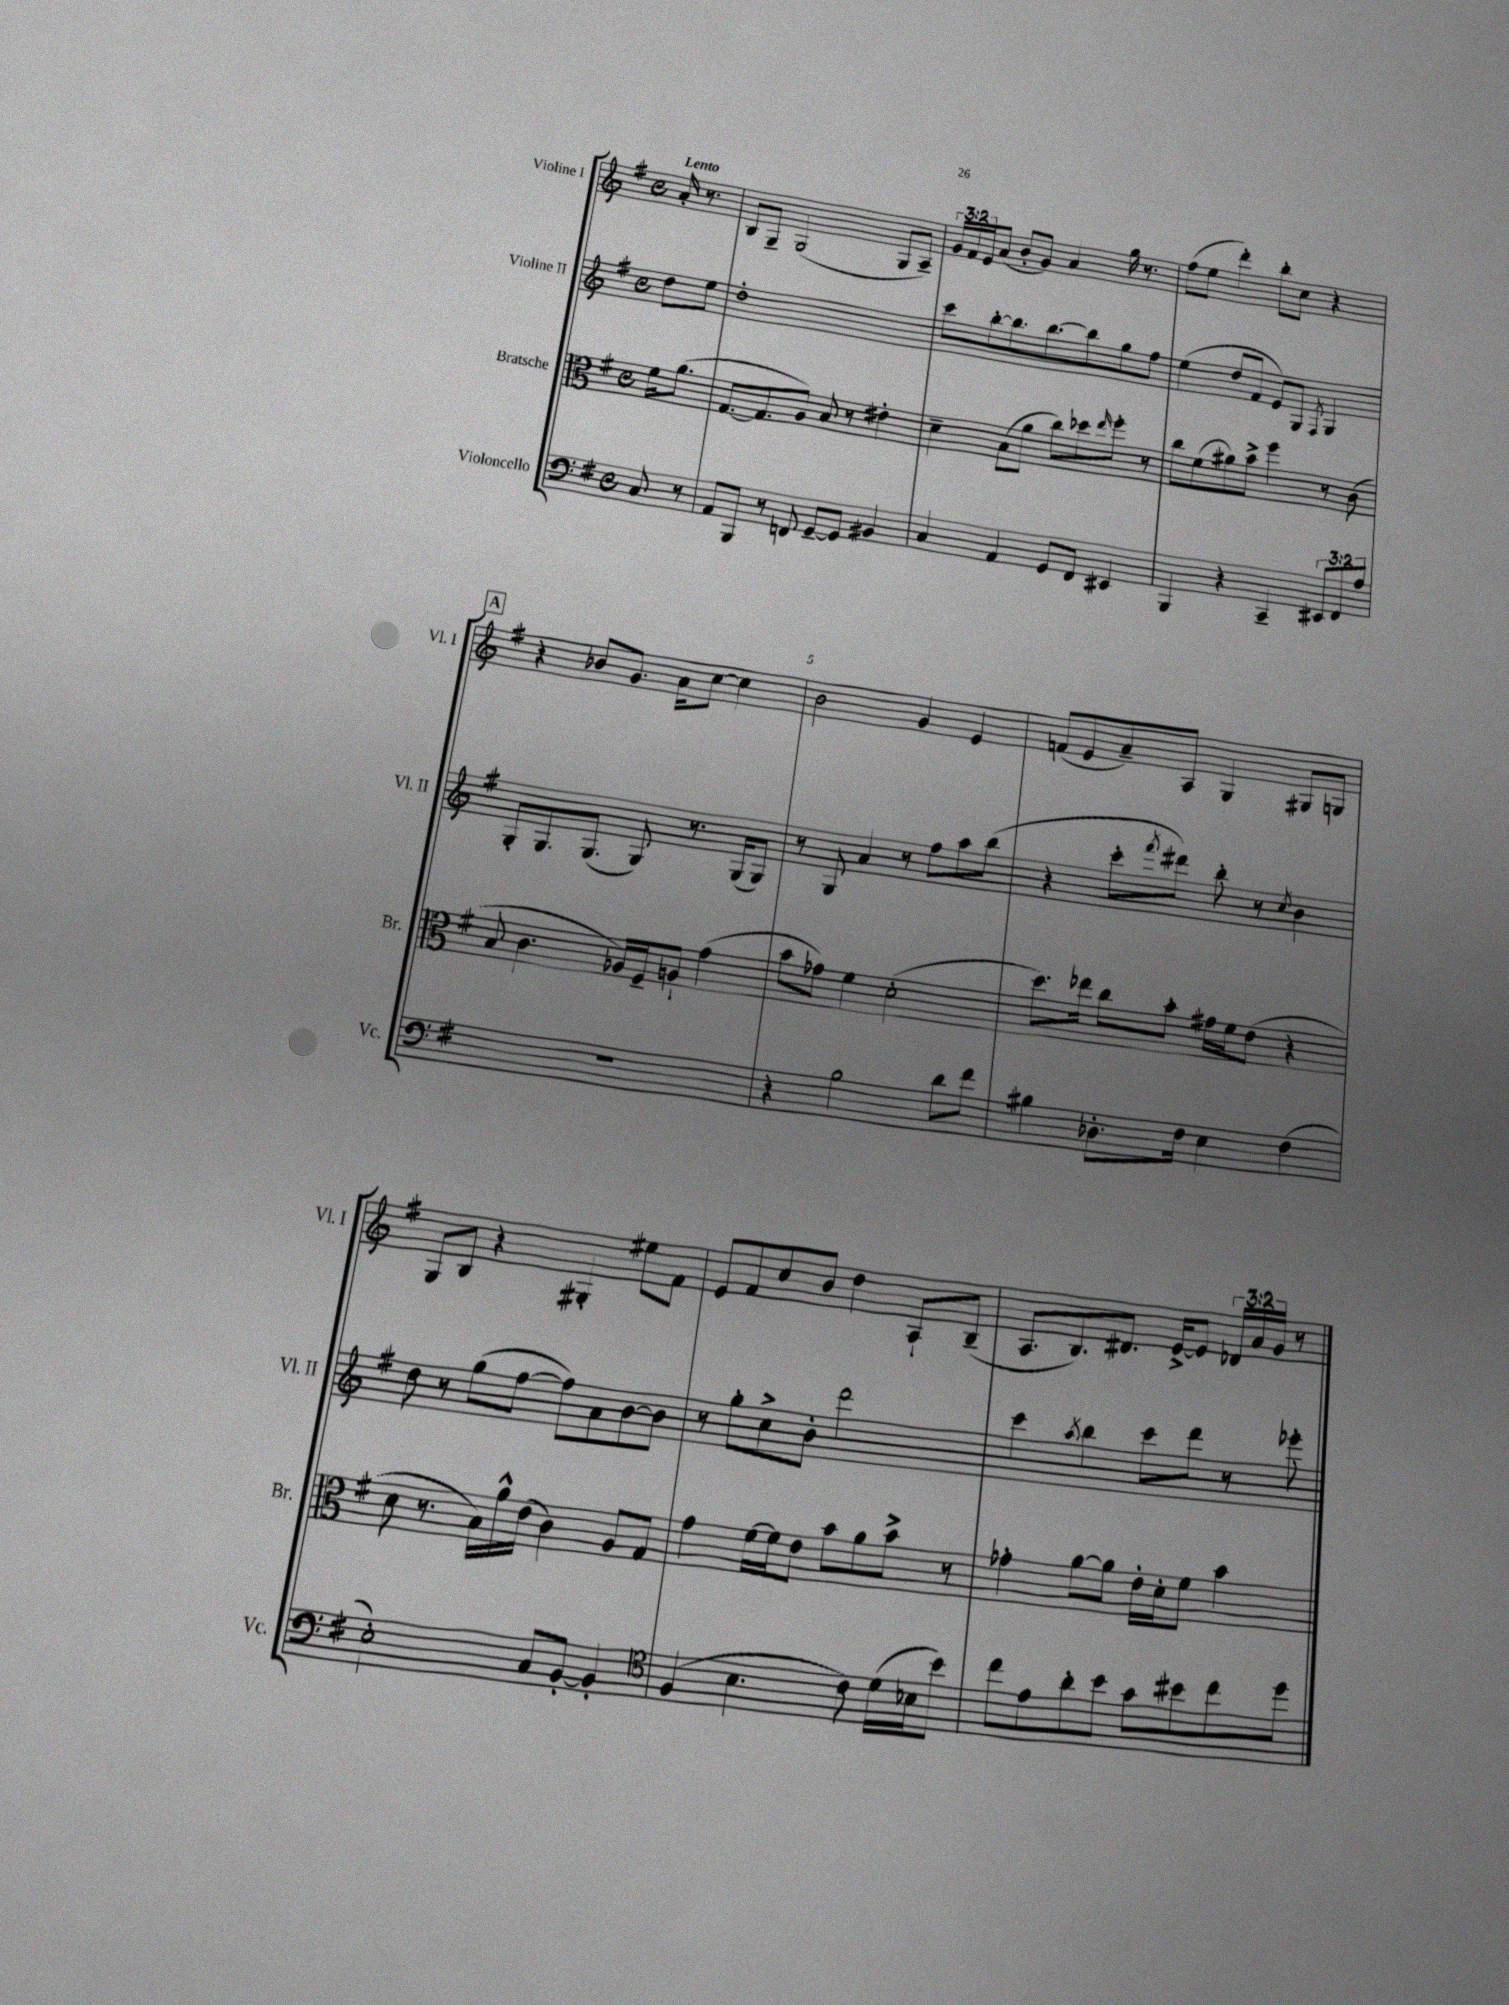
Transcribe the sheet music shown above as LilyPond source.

<<
\new StaffGroup <<
\new Staff = "s0" \with { instrumentName = "Violine I" shortInstrumentName = "Vl. I" } {
    \clef treble \key g \major \defaultTimeSignature \time 4/4 \override Staff.TupletNumber.text = #tuplet-number::calc-fraction-text \partial 4 \tempo "Lento"
    a'16-. r8. |
    b8 g8-- g2( g8 a8--) |
    \tuplet 3/2 { g'16 fis'16 e'16 } a'8( b'8-. g'8) a'4 g''16 r8. |
    fis''8( e''8 d'''4-.) b''8-. c''8 r4 |
    \mark \markup { \box "A" } r4 bes'8 g'8. a'16 c''8~ c''4 |
    b'2 g'4 e'4 |
    f'8( e'8 a'8--) a8 g4 gis8 g8 |
    g8 b8 r4 gis4-. eis''8 fis'8 |
    e'8 fis'8 c''8 b'8 d''4 a8-! b8--( |
    a8. b8.) dis'8. e'16~-> e'8 \tuplet 3/2 { des'16 a'16 g'16 } r8 \bar "|." |
}
\new Staff = "s1" \with { instrumentName = "Violine II" shortInstrumentName = "Vl. II" } {
    \clef treble \key g \major \defaultTimeSignature \time 4/4 \partial 4
    d''8 e''8 |
    d''1-. |
    c'''8 b''8~-. b''8. b''8.~ b''8 g''8 fis''8 |
    e''4( d''8 fis'8 e'8) g8 \acciaccatura { fis8 } g4 |
    \mark \markup { \box "A" } g8-. g8. g8.( g8) r8. g16( g8) |
    r8 g8 a'4 r8 fis''8 a''8 b''8( |
    r4 c'''8-. \acciaccatura { fis'''8 } dis'''8) b''8-. r8 \acciaccatura { c''8 } b'4 |
    d''8 r8 g''8( fis''8~ fis''8) a'8 b'8~ b'8 |
    r8 g''8-. c''8-> b'8-. d'''2 |
    c'''4 \acciaccatura { a''8 } b''4 c'''8 d'''8 r8 ees'''8-. \bar "|." |
}
\new Staff = "s2" \with { instrumentName = "Bratsche" shortInstrumentName = "Br." } {
    \clef alto \key g \major \defaultTimeSignature \time 4/4 \partial 4
    fis'16 a'8.( |
    g8.~ g8. a8) b8 r8 eis'4-. |
    d'4-- b8( a'8 c''8) des''8 \grace { e''16 } fis''8-. r8 |
    c''8 fis'8( ais'8) b'8-> fis''4 r8 c'8( |
    \mark \markup { \box "A" } b8 c'4. aes16) fis16-- a8-! g'4( |
    b'8 ges'8) fis'4 d'2-.( |
    d''8.) ees''16 c''8 b'8-. gis'16 fis'16 e'8( r4 |
    d'8 r8. b16) a'16-^ e'16( c'4) a8 g8 |
    g'4 fis'16~ fis'16 e'8 b'8 a'8 b'8-> r8 |
    ges'4-. a'8~ a'8 e'16-. d'16-. fis'8 b'4 \bar "|." |
}
\new Staff = "s3" \with { instrumentName = "Violoncello" shortInstrumentName = "Vc." } {
    \clef bass \key g \major \defaultTimeSignature \time 4/4 \override Staff.TupletNumber.text = #tuplet-number::calc-fraction-text \partial 4
    c8 r8 |
    a,8 b,,8 r8 f,8 g,8~-- g,8 bis,4 |
    c4 a,4 g,8 fis,8 eis,4 |
    b,,4 r4 c,4-- \tuplet 3/2 { eis,8 fis,8 a8 } |
    \mark \markup { \box "A" } r1 |
    r4 b2 d'8 fis'8 |
    bis4 des8.-. fis16 e4 fis4( |
    e2-.) c8 b,8~-. b,4-. |
    \clef tenor fis4( b4. c'8) d'16( bes16 b'8) |
    c''8 e'8 a'8-. b'8 g'8 bis'8 c''8 d''8 \bar "|." |
}
>>
>>
\layout { \context { \Score \override BarNumber.break-visibility = ##(#f #t #t) barNumberVisibility = #(every-nth-bar-number-visible 5) } }
